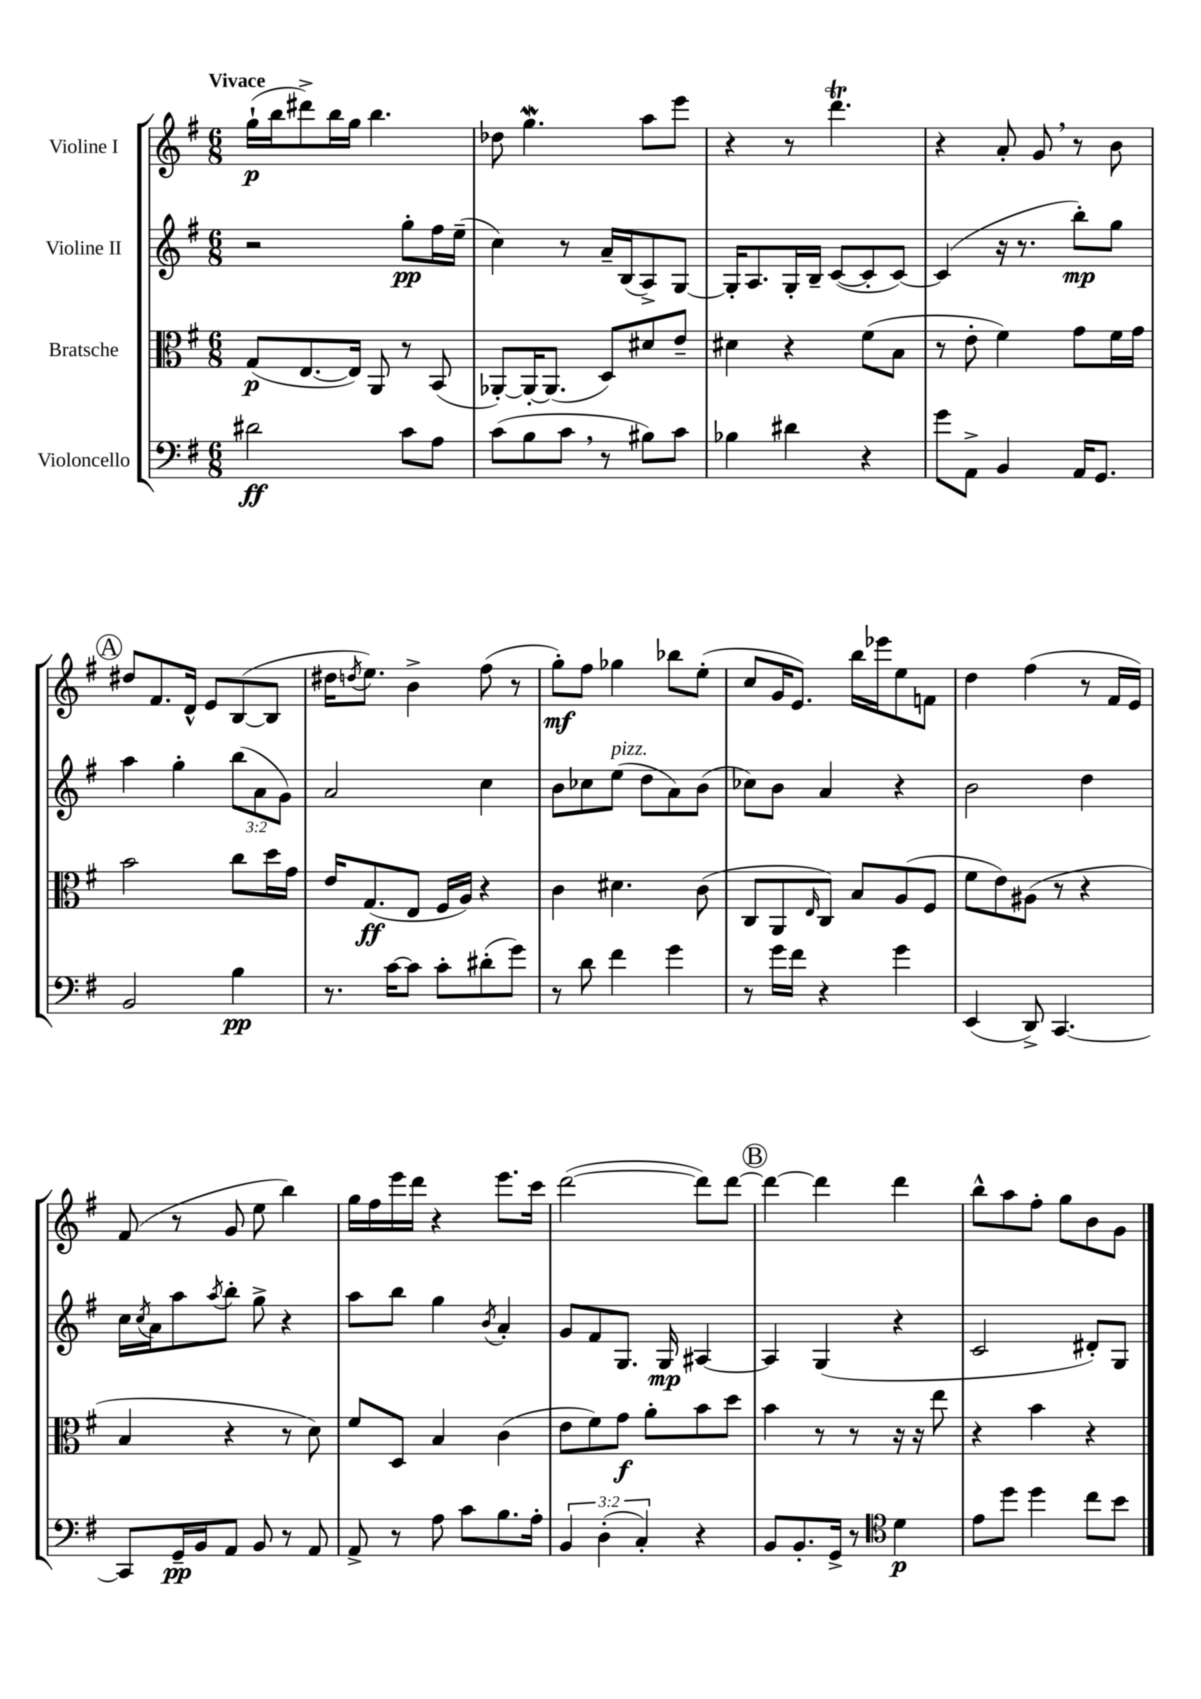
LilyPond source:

<<
\new StaffGroup <<
\new Staff = "s0" \with { instrumentName = "Violine I" } {
    \clef treble \key g \major \numericTimeSignature \time 6/8 \tempo "Vivace"
    g''16-!\p( b''16 dis'''8->) b''16 g''16 b''4. |
    des''8 g''4.\mordent a''8 e'''8 |
    r4 r8 d'''4.\trill |
    r4 a'8-. g'8 \breathe r8 b'8 |
    \mark \markup { \circle "A" } dis''8 fis'8. d'16-^ e'8 b8~( b8 |
    dis''16 \acciaccatura { d''8 } e''8.) b'4-> fis''8( r8 |
    g''8-.\mf) fis''8 ges''4 bes''8 e''8-.( |
    c''8 g'16 e'8.) b''16 ees'''16 e''8 f'8 |
    d''4 fis''4( r8 fis'16 e'16) |
    fis'8( r8 g'8 e''8 b''4) |
    g''16 fis''16 e'''16 d'''16 r4 e'''8. c'''16 |
    d'''2~( d'''8) d'''8~ |
    \mark \markup { \circle "B" } d'''4~ d'''4 d'''4 |
    b''8-^ a''8 fis''8-. g''8 b'8 g'8 \bar "|." |
}
\new Staff = "s1" \with { instrumentName = "Violine II" } {
    \clef treble \key g \major \numericTimeSignature \time 6/8 \override Staff.TupletNumber.text = #tuplet-number::calc-fraction-text
    r2 g''8-.\pp fis''16 e''16--( |
    c''4) r8 a'16-- b16( a8->) g8~ |
    g16-. a8. g16-. b16-- c'8~( c'8-. c'8~) |
    c'4( r16 r8. b''8-.\mp) g''8 |
    \mark \markup { \circle "A" } a''4 g''4-. \tuplet 3/2 { b''8( a'8 g'8) } |
    a'2 c''4 |
    b'8 ces''8 e''8^\markup { \italic "pizz." }( d''8 a'8) b'8( |
    ces''8) b'8 a'4 r4 |
    b'2 d''4 |
    c''16 \acciaccatura { c''8 } a'16 a''8 \acciaccatura { a''8 } b''8-. g''8-> r4 |
    a''8 b''8 g''4 \acciaccatura { b'8 } a'4-. |
    g'8 fis'8 g8. g16\mp ais4~ |
    \mark \markup { \circle "B" } ais4 g4( r4 |
    c'2 dis'8-.) g8 \bar "|." |
}
\new Staff = "s2" \with { instrumentName = "Bratsche" } {
    \clef alto \key g \major \numericTimeSignature \time 6/8
    g8\p( e8.~ e16) a,8 r8 b,8( |
    aes,8~-.) aes,16~-. aes,8.( d8) dis'8 e'8-- |
    dis'4 r4 fis'8( b8 |
    r8 e'8-. fis'4) g'8 fis'16 g'16 |
    \mark \markup { \circle "A" } b'2 c''8 d''16 g'16 |
    e'16 g8.\ff( e8 fis16 a16) r4 |
    c'4 dis'4. c'8( |
    c8 a,8 \grace { e16 } c8) b8 a8( fis8 |
    fis'8 e'8) ais8( r8 r4 |
    b4 r4 r8 d'8) |
    fis'8 d8 b4 c'4( |
    e'8 fis'8) g'8\f a'8-. b'8 d''8 |
    \mark \markup { \circle "B" } b'4 r8 r8 r16 r16 e''8 |
    r4 b'4 r4 \bar "|." |
}
\new Staff = "s3" \with { instrumentName = "Violoncello" } {
    \clef bass \key g \major \numericTimeSignature \time 6/8 \override Staff.TupletNumber.text = #tuplet-number::calc-fraction-text
    dis'2\ff c'8 a8 |
    c'8( b8 c'8 \breathe r8 bis8) c'8 |
    bes4 dis'4 r4 |
    g'8 a,8-> b,4 a,16 g,8. |
    \mark \markup { \circle "A" } b,2 b4\pp |
    r8. c'16~ c'8 c'8-. dis'8-.( g'8) |
    r8 d'8 fis'4 g'4 |
    r8 g'16 fis'16 r4 g'4 |
    e,4( d,8->) c,4.~ |
    c,8 g,16--\pp b,16 a,8 b,8 r8 a,8 |
    a,8-> r8 a8 c'8 b8. a16-. |
    \tuplet 3/2 { b,4 d4-.( c4-.) } r4 |
    \mark \markup { \circle "B" } b,8 b,8.-. g,16-> r8 \clef tenor d'4\p |
    e'8 d''8 d''4 c''8 b'8 \bar "|." |
}
>>
>>
\layout { \context { \Score \remove "Bar_number_engraver" } }
